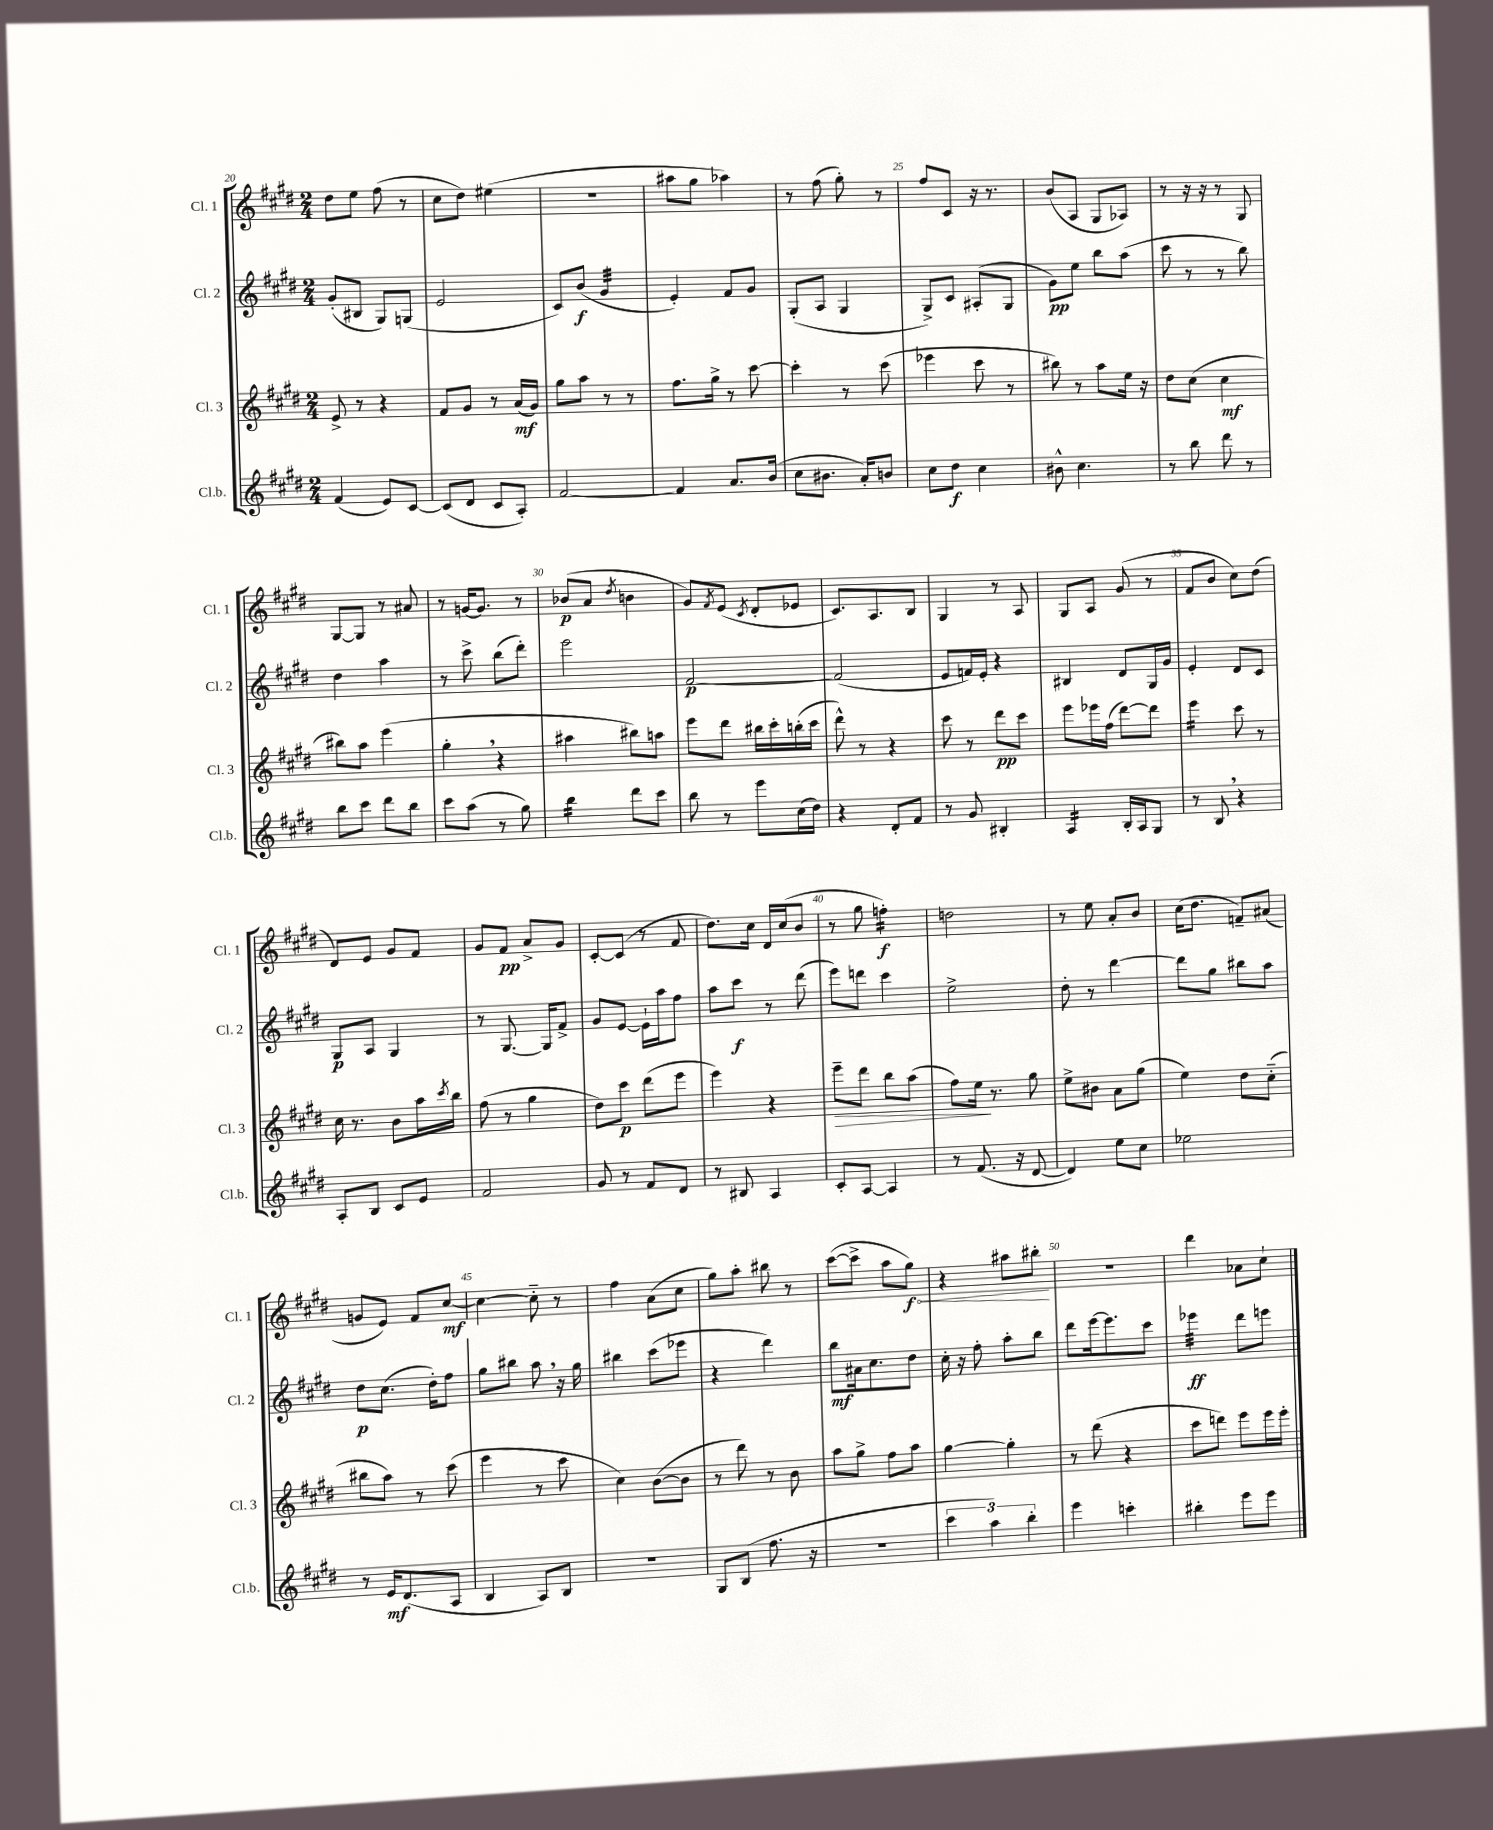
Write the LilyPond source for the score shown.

<<
\new StaffGroup <<
\new Staff = "s0" \with { instrumentName = "Cl. 1" shortInstrumentName = "Cl. 1" } {
    \clef treble \key e \major \numericTimeSignature \time 2/4
    dis''8 e''8 fis''8( r8 |
    cis''8 dis''8) eis''4( |
    R2 |
    ais''8 gis''8 aes''4) |
    r8 fis''8( gis''8-.) r8 |
    fis''8 cis'8 r16 r8. |
    b'8( a8 gis8 aes8) |
    r8 r16 r16 r8 gis8 |
    gis8~ gis8 r8 ais'8 |
    r8 g'16~ g'8. r8 |
    bes'8\p( a'8 \acciaccatura { dis''8 } b'4 |
    gis'8) \acciaccatura { fis'8 } e'8( \acciaccatura { cis'8 } dis'8-. ees'8 |
    cis'8.) a8. b8 |
    gis4 r8 a8 |
    gis8 a8 gis'8( r8 |
    fis'8 b'8 cis''8) dis''8( |
    dis'8) e'8 gis'8 fis'8 |
    gis'8 fis'8\pp a'8-> gis'8 |
    cis'8~-. cis'8( r8 fis'8 |
    dis''8.) cis''16 dis'16 cis''16( b'8 |
    r8 gis''8 f''4:16-.\f) |
    d''2 |
    r8 e''8 a'8-. b'8 |
    cis''16( dis''8. f'8--) ais'8( |
    g'8 e'8) fis'8 cis''8~\mf |
    cis''4~ cis''8-_ r8 |
    fis''4 a'8( cis''8 |
    gis''8) a''8-. bis''8 r8 |
    cis'''8~( cis'''8-> a''8 \once \override Hairpin.circled-tip = ##t gis''8\f\<) |
    r4 ais''8 bis''8-.\! |
    r2 |
    dis'''4 aes'8 cis''8-! \bar "|." |
}
\new Staff = "s1" \with { instrumentName = "Cl. 2" shortInstrumentName = "Cl. 2" } {
    \clef treble \key e \major \numericTimeSignature \time 2/4
    gis'8-.( bis8 gis8) g8( |
    e'2 |
    cis'8) b'8\f( gis'4:32 |
    e'4-.) fis'8 gis'8 |
    gis8-.( a8 gis4 |
    gis8->) cis'8 ais8-.( gis8 |
    gis'8\pp) e''8 b''8 a''8( |
    cis'''8 r8 r8 b''8) |
    dis''4 a''4 |
    r8 cis'''8-> b''8( dis'''8-.) |
    e'''2 |
    fis'2~\p |
    fis'2( |
    e'8 f'16) e'16-. r4 |
    bis4 dis'8 gis16 gis'16 |
    e'4-. dis'8 cis'8 |
    gis8\p a8 gis4 |
    r8 gis8.~ gis16 fis'8-> |
    gis'8 e'8~ e'16-! a''16 fis''8 |
    a''8 cis'''8\f r8 dis'''8( |
    e'''8) d'''8 cis'''4 |
    e''2-> |
    dis''8-. r8 dis'''4~ |
    dis'''8 gis''8 bis''8 a''8 |
    dis''8\p cis''8.( dis''16-.) fis''8 |
    gis''8 bis''8 a''8 \breathe r16 gis''16 |
    bis''4 cis'''8( ees'''8 |
    r4 dis'''4) |
    b''8\mf ais'16 cis''8. dis''8 |
    cis''16-. r16 fis''8-. a''8-. b''8 |
    dis'''8 e'''16~ e'''8. cis'''8 |
    ees'''4:32\ff dis'''8 e'''8 \bar "|." |
}
\new Staff = "s2" \with { instrumentName = "Cl. 3" shortInstrumentName = "Cl. 3" } {
    \clef treble \key e \major \numericTimeSignature \time 2/4
    e'8-> r8 r4 |
    fis'8 gis'8 r8 a'16\mf( gis'16) |
    gis''8 a''8 r8 r8 |
    fis''8. gis''16-> r8 cis'''8~ |
    cis'''4-. r8 cis'''8( |
    ees'''4 cis'''8 r8 |
    bis''8) r8 a''8 e''16 r16 |
    dis''8 cis''8( cis''4\mf |
    bis''8) a''8 e'''4( |
    gis''4-. \breathe r4 |
    ais''4 bis''8) a''8 |
    e'''8 dis'''8 bis''16 cis'''16-. b''16-.( cis'''16 |
    dis'''8-^) r8 r4 |
    cis'''8 r8 dis'''8\pp cis'''8 |
    e'''8 ees'''16 fis''16( dis'''8~) dis'''8 |
    e'''4:16 cis'''8 r8 |
    cis''16 r8. b'8 a''16 \acciaccatura { cis'''8 } b''16 |
    fis''8( r8 gis''4 |
    dis''8) cis'''8\p dis'''8( e'''8 |
    e'''4) r4 |
    e'''8--\> dis'''8 b''8 a''8( |
    fis''8) e''16\! r8. gis''8 |
    e''8-> bis'8 a'8 gis''8( |
    e''4) dis''8 cis''8-_( |
    bis''8 a''8) r8 cis'''8( |
    e'''4 r8 cis'''8 |
    cis''4) b'8~( b'8 |
    r8 dis'''8) r8 b'8 |
    a''8 gis''8-> fis''8 a''8 |
    gis''4~ gis''4-. |
    r8 dis'''8( r4 |
    cis'''8 d'''8) e'''8 e'''16 e'''16-. \bar "|." |
}
\new Staff = "s3" \with { instrumentName = "Cl.b." shortInstrumentName = "Cl.b." } {
    \clef treble \key e \major \numericTimeSignature \time 2/4
    fis'4( e'8) cis'8~ |
    cis'8( dis'8 cis'8 a8-.) |
    fis'2~ |
    fis'4 a'8. b'16( |
    cis''8 bis'8. a'16-.) b'8 |
    cis''8 dis''8\f cis''4 |
    bis'8-^ cis''4. |
    r8 b''8 dis'''8 r8 |
    b''8 cis'''8 dis'''8 b''8 |
    cis'''8 a''8( r8 gis''8) |
    b''4:16 dis'''8 cis'''8 |
    b''8 r8 e'''8 cis''16( dis''16) |
    r4 dis'8-. fis'8 |
    r8 gis'8 bis4-. |
    a4:16 b16-. a16 gis8 |
    r8 b8 \breathe r4 |
    a8-. b8 cis'8 e'8 |
    fis'2 |
    gis'8 r8 fis'8 dis'8 |
    r8 bis8 a4 |
    cis'8-. a8~ a4 |
    r8 fis'8.( r16 dis'8~ |
    dis'4) e''8 cis''8 |
    ees''2 |
    r8 e'16\mf dis'8.( a8 |
    b4 a8) b8 |
    r2 |
    gis8 b8( fis''8. r16 |
    r2 |
    \tuplet 3/2 { cis'''4 a''4) b''4-. } |
    e'''4 c'''4-. |
    bis''4-. e'''8 e'''8 \bar "|." |
}
>>
>>
\layout { \context { \Score currentBarNumber = #20 \override BarNumber.break-visibility = ##(#f #t #t) barNumberVisibility = #(every-nth-bar-number-visible 5) } }
